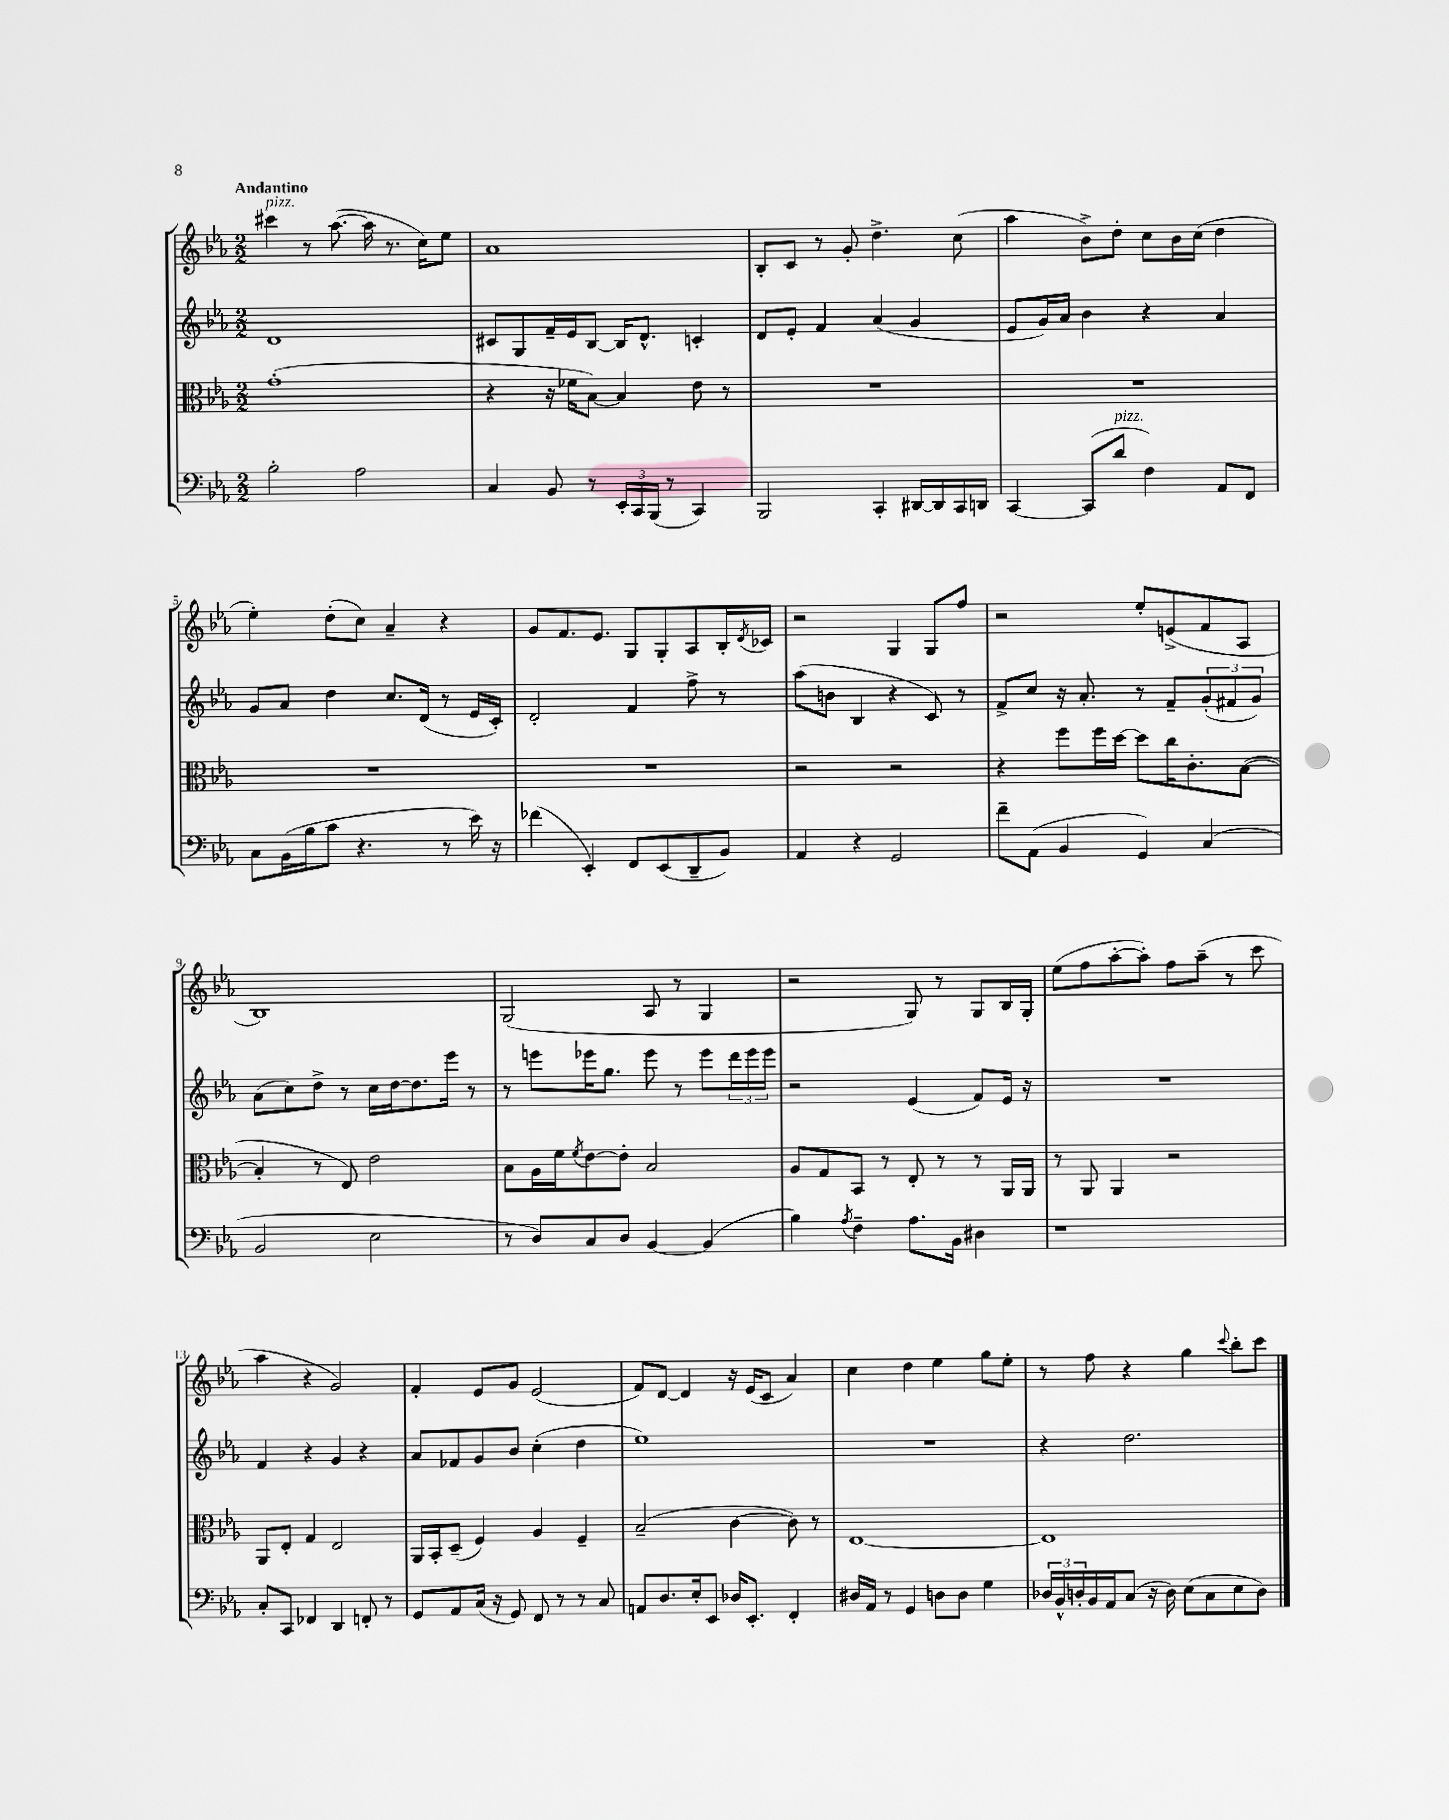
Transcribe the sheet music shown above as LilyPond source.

<<
\new StaffGroup <<
\new Staff = "s0" {
    \clef treble \key ees \major \numericTimeSignature \time 2/2 \tempo "Andantino"
    cis'''4^\markup { \italic "pizz." } r8 aes''8.~( aes''16 r8. c''16) ees''8 |
    aes'1 |
    bes8-. c'8 r8 g'8-. d''4.-> c''8( |
    aes''4 bes'8->) d''8-. c''8 bes'16 c''16( d''4 |
    ees''4-.) d''8-.( c''8) aes'4-- r4 |
    g'8 f'8. ees'8. g8 g8-. aes8 bes16-. \acciaccatura { d'8 } ces'16 |
    r2 g4 g8 f''8 |
    r2 ees''8-. e'8->( f'8 aes8 |
    bes1) |
    g2( aes8 r8 g4 |
    r2 g8) r8 g8 bes16 g16-. |
    ees''8( f''8 aes''8~-. aes''8-.) f''8 aes''8--( r8 c'''8 |
    aes''4 r4 g'2) |
    f'4-. ees'8 g'8 ees'2( |
    f'8) d'8~ d'4 r16 ees'16( c'8 aes'4) |
    c''4 d''4 ees''4 g''8 ees''8-. |
    r8 f''8 r4 g''4 \appoggiatura { c'''8 } bes''8-. c'''8 \bar "|." |
}
\new Staff = "s1" {
    \clef treble \key ees \major \numericTimeSignature \time 2/2
    d'1 |
    cis'8 g8 f'16-- ees'16 bes8~ bes16 d'8.-^ c'4-. |
    d'8 ees'8-. f'4 aes'4( g'4 |
    ees'8 g'16) aes'16 bes'4 r4 aes'4 |
    g'8 aes'8 d''4 c''8. d'16( r8 ees'16 c'16-.) |
    d'2-. f'4 f''8-> r8 |
    aes''8( b'8 bes4 r4 c'8) r8 |
    f'8-> c''8 r16 aes'8.-. r8 f'8-- \tuplet 3/2 { g'8-.( fis'8 g'8) } |
    aes'8( c''8) d''8-> r8 c''16 d''16~ d''8. ees'''16 r8 |
    r8 e'''8 ees'''16 g''8. ees'''8 r8 ees'''8 \tuplet 3/2 { d'''16 ees'''16 ees'''16 } |
    r2 ees'4( f'8) ees'16 r16 |
    R1 |
    f'4 r4 g'4 r4 |
    aes'8 fes'8 g'8 bes'8 c''4-.( d''4 |
    ees''1) |
    R1 |
    r4 d''2. \bar "|." |
}
\new Staff = "s2" {
    \clef alto \key ees \major \numericTimeSignature \time 2/2
    g'1-.( |
    r4 r16 fes'16 bes8~) bes4 ees'8 r8 |
    R1 |
    R1 |
    R1 |
    R1 |
    r2 r2 |
    r4 f''8 f''16 d''16~ d''8 c''16 c'8.-. bes8~( |
    bes4-. r8 ees8) ees'2 |
    bes8 aes16 f'16 \acciaccatura { f'8 } ees'8~ ees'8-. bes2 |
    aes8 g8 bes,8 r8 ees8-. r8 r8 aes,16 aes,16 |
    r8 aes,8 aes,4 r2 |
    aes,8 ees8-. g4 ees2 |
    aes,16 bes,16-. d8--( f4) aes4 f4-- |
    bes2--( c'4~ c'8) r8 |
    ees1~ |
    ees1 \bar "|." |
}
\new Staff = "s3" {
    \clef bass \key ees \major \numericTimeSignature \time 2/2
    bes2-. aes2 |
    c4 bes,8 r8 \tuplet 3/2 { ees,16-. c,16 bes,,16( } r8 c,4) |
    bes,,2 c,4-. dis,16~ dis,16 c,16 d,16 |
    c,4~ c,8( d'8^\markup { \italic "pizz." } f4) aes,8 f,8 |
    c8 bes,16( bes16 c'8 r4. r8 ees'16) r16 |
    fes'4( ees,4-.) f,8 ees,8( d,8-- bes,8) |
    aes,4 r4 g,2 |
    f'8-- aes,8( bes,4 g,4) c4( |
    bes,2 ees2 |
    r8 d8) c8 d8 bes,4~ bes,4( |
    bes4) \acciaccatura { aes8 } f4-- aes8. bes,16 dis4 |
    r1 |
    c8-. c,8 fes,4 d,4 f,8-. r8 |
    g,8 aes,8 c16( r16 g,8) f,8 r8 r8 c8 |
    a,8 d8. ees16-. ees,8 des16 ees,8.-. f,4-. |
    dis16 aes,16 r8 g,4 d8 d8 g4 |
    \tuplet 3/2 { des16 bes,16-^ d16-. } bes,16 aes,16 c8( r16 d16) ees8( c8 ees8 d8) \bar "|." |
}
>>
>>
